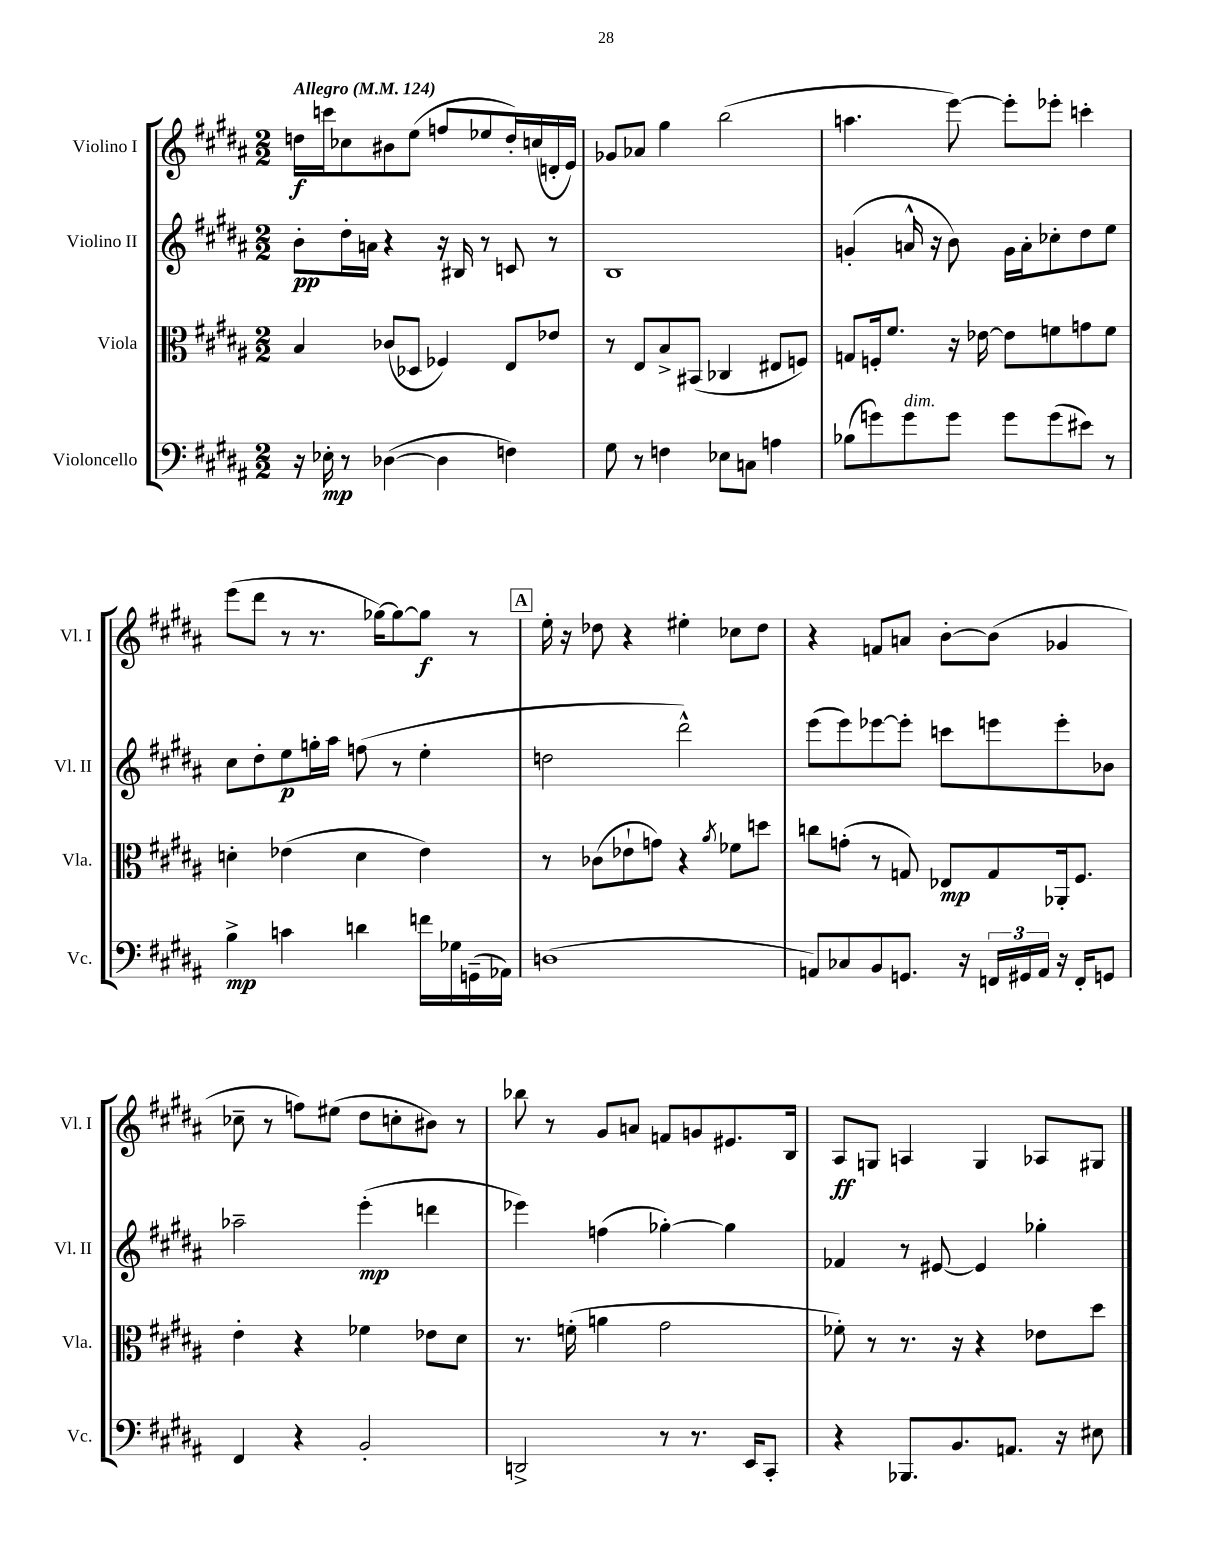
<<
\new StaffGroup <<
\new Staff = "s0" \with { instrumentName = "Violino I" shortInstrumentName = "Vl. I" } {
    \clef treble \key b \major \numericTimeSignature \time 2/2 \tempo "Allegro" 4 = 124
    d''16\f c'''16 ces''8 bis'8 e''8( f''8 ees''8 d''16-.) c''16( d'16-. e'16) |
    ges'8 aes'8 gis''4 b''2( |
    a''4. e'''8~) e'''8-. ees'''8-. c'''4-. |
    e'''8( dis'''8 r8 r8. ges''16~) ges''8~ ges''8\f r8 |
    \mark \markup { \box "A" } e''16-. r16 des''8 r4 eis''4-. ces''8 des''8 |
    r4 f'8 a'8 b'8~-. b'8( ges'4 |
    ces''8-- r8 f''8) eis''8( dis''8 c''8-. bis'8) r8 |
    bes''8 r8 gis'8 a'8 f'8 g'8 eis'8. b16 |
    ais8\ff g8 a4 g4 aes8 gis8 \bar "|." |
}
\new Staff = "s1" \with { instrumentName = "Violino II" shortInstrumentName = "Vl. II" } {
    \clef treble \key b \major \numericTimeSignature \time 2/2
    b'8-.\pp dis''16-. a'16 r4 r16 bis16 r8 c'8 r8 |
    b1 |
    g'4-.( a'16-^ r16 b'8) g'16 a'16-. ces''8-. dis''8 e''8 |
    cis''8 dis''8-. e''8\p g''16-. ais''16 f''8( r8 e''4-. |
    \mark \markup { \box "A" } d''2 dis'''2-^) |
    e'''8( e'''8) ees'''8~ ees'''8-. c'''8 e'''8 e'''8-. bes'8 |
    aes''2-- e'''4-.\mp( d'''4 |
    ees'''4) f''4( ges''4~-.) ges''4 |
    fes'4 r8 eis'8~ eis'4 ges''4-. \bar "|." |
}
\new Staff = "s2" \with { instrumentName = "Viola" shortInstrumentName = "Vla." } {
    \clef alto \key b \major \numericTimeSignature \time 2/2
    b4 ces'8( des8 fes4) e8 ees'8 |
    r8 e8 b8-> bis,8( ces4 eis8 f8) |
    g8 f16-. fis'8. r16 ees'16~ ees'8 f'8 g'8 f'8 |
    d'4-. ees'4( d'4 ees'4) |
    \mark \markup { \box "A" } r8 ces'8( ees'8-! g'8) r4 \acciaccatura { ais'8 } fes'8 d''8 |
    c''8 g'8-.( r8 g8) ees8\mp g8 aes,16-. fis8. |
    e'4-. r4 fes'4 ees'8 dis'8 |
    r8. f'16-.( a'4 gis'2 |
    fes'8-.) r8 r8. r16 r4 ees'8 dis''8 \bar "|." |
}
\new Staff = "s3" \with { instrumentName = "Violoncello" shortInstrumentName = "Vc." } {
    \clef bass \key b \major \numericTimeSignature \time 2/2
    r16 ees16-.\mp r8 des4~( des4 f4) |
    gis8 r8 f4 ees8 c8 a4 |
    bes8( g'8) g'8^\markup { \italic "dim." } g'8 g'8 g'8( eis'8) r8 |
    b4->\mp c'4 d'4 f'16 ges16 g,16--( aes,16) |
    \mark \markup { \box "A" } d1( |
    a,8) ces8 b,8 g,8. r16 \tuplet 3/2 { f,16 gis,16 a,16 } r16 f,16-. g,8 |
    fis,4 r4 b,2-. |
    d,2-> r8 r8. e,16 cis,8-. |
    r4 bes,,8. b,8. a,8. r16 eis8 \bar "|." |
}
>>
>>
\layout { \context { \Score \remove "Bar_number_engraver" } }
